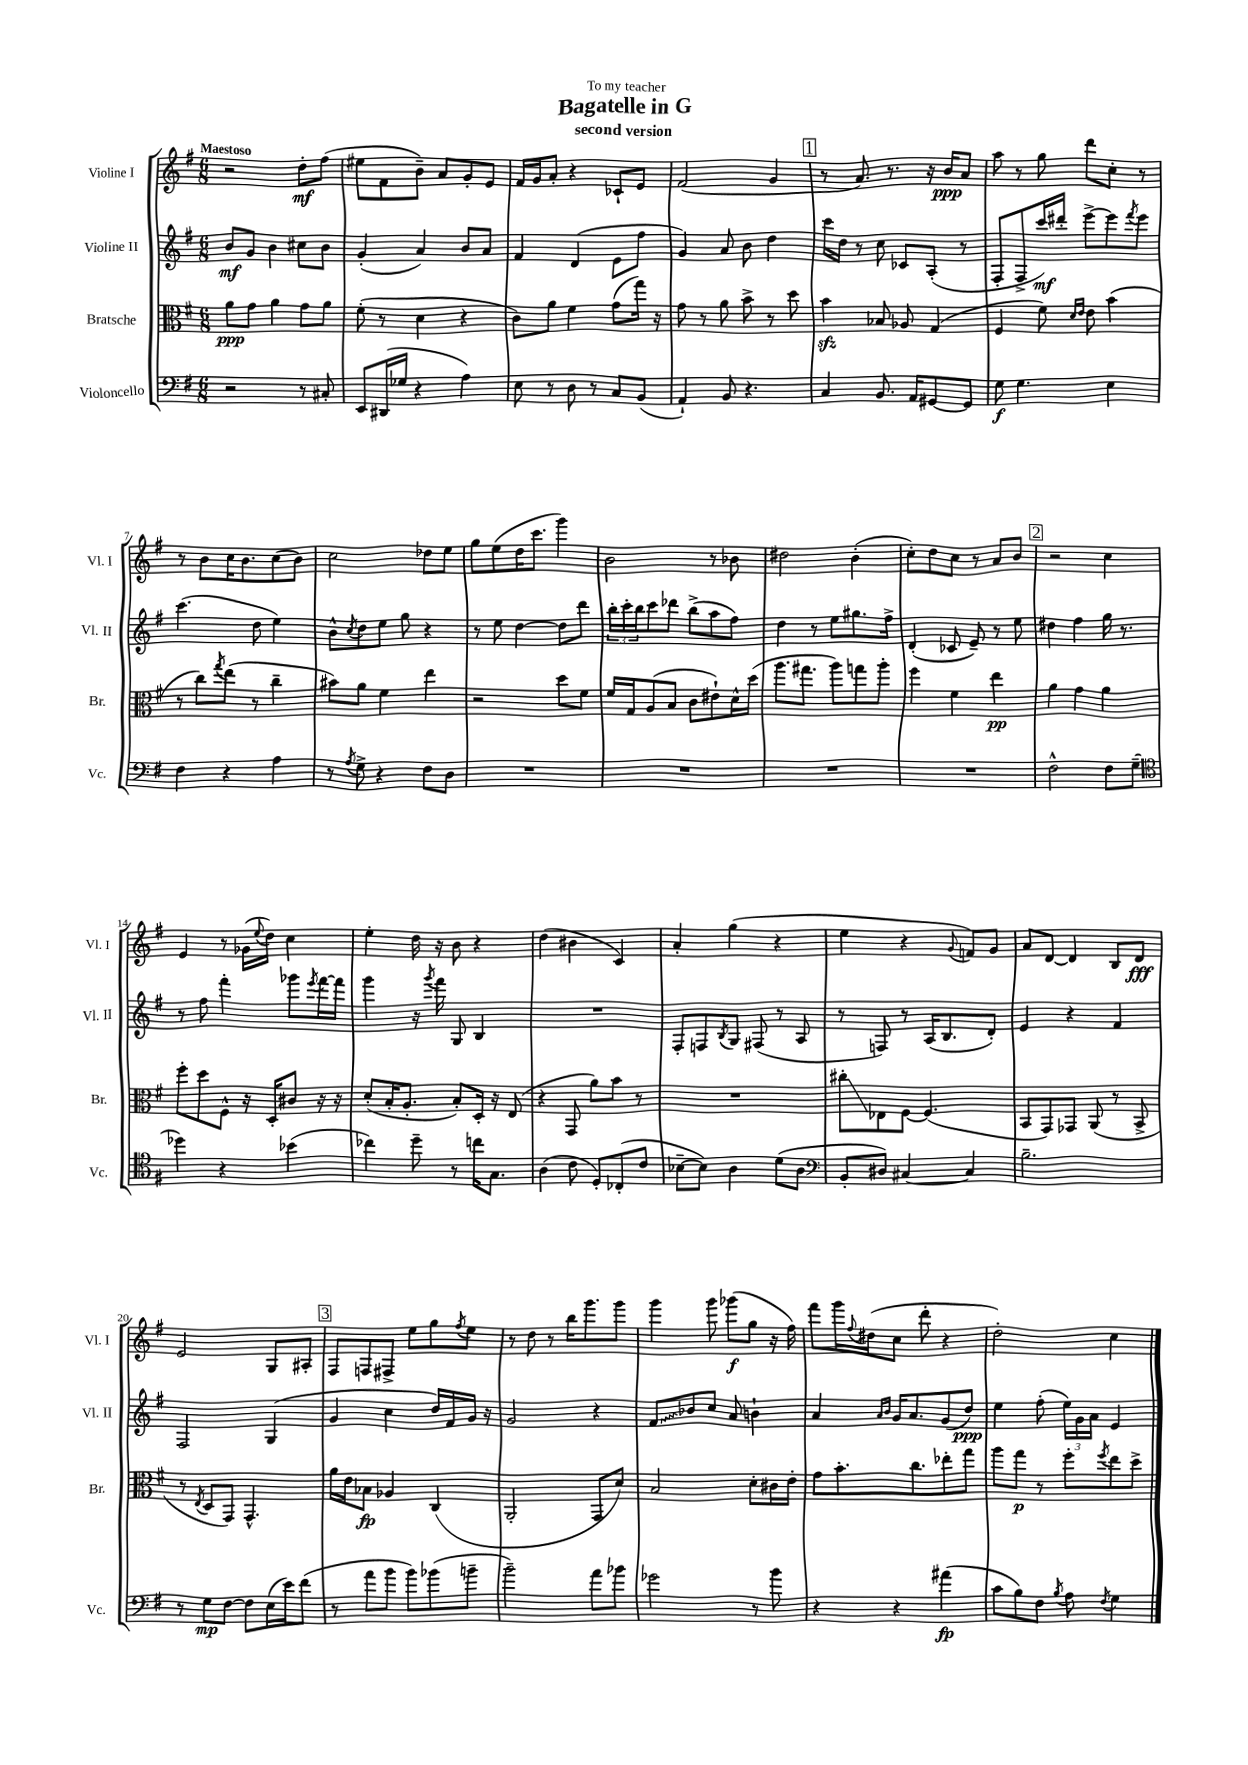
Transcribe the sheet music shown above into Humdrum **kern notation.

**kern	**kern	**kern	**kern
*staff4	*staff3	*staff2	*staff1
*clefF4	*clefC3	*clefG2	*clefG2
*k[f#]	*k[f#]	*k[f#]	*k[f#]
*M6/8	*M6/8	*M6/8	*M6/8
2r	8a\L	8b/L	2r
.	8g\J	8g/J	.
.	4a\	4b\	.
8r	8g\L	8cc#\L	8dd'\L
8C#'/	8a\J	8b\J	(8ff#\J
=	=	=	=
8EE/L	(8f#'\	(4g'/	8ee#\L
(16DD#/L	8r	.	8f#\
16G-/JJ	.	.	.
4r	4d\	4a/)	8b~\J)
.	.	.	8a/L
4A\)	4r	8b/L	8g'/
.	.	8a/J	8e/J
=	=	=	=
8E\	8c\L)	4f#/	16f#/LL
.	.	.	16g/J
8r	8a\J	.	8a'/J
8D\	4f#\	(4d/	4r
8r	.	.	.
8C/L	(8g\L	8e\L	8c-`/L
(8BB/J	16gg\Jk)	8ff#\J	8e/J
.	16r	.	.
=	=	=	=
4AA`/)	8g\	4g/)	(2f#/
.	8r	.	.
8BB/	8a\	8a/	.
4.r	8b^\	8b\	.
.	8r	4dd\	4g/
.	8dd\	.	.
=	=	=	=
4C/	4b\	16ccc\LL	8r
.	.	16dd\JJ	.
.	.	8r	8.a/)
8.BB/	8B-/	8cc\	.
.	.	.	8.r
.	8A-/	8c-/L	.
16AA/LK	.	.	.
[8GG#/	(4G/	(8A'/J	16r
.	.	.	16b/LK
8GG#/]J	.	8r	8a/J
=	=	=	=
8G\	4F#/	8F#'/L	8aa\
4.G\	.	8F#^/	8r
.	8f#\)	16ccc/L)	8gg\
.	.	16ddd#'/JJ	.
.	16qqd/LL	.	.
.	16qqe/JJ	.	.
.	8e\	[8eee^\L	8ddd\L
4E\	(4b\	8eee\]	8cc'\J
.	.	8qfff#/	.
.	.	8eee\J	8r
=	=	=	=
4F#\	8r	(4.ccc\	8r
.	8cc\L)	.	8b\L
.	8qgg/	.	.
4r	(8ee\J	.	16cc\K
.	.	.	8.b\
.	8r	8dd\	.
4A\	4cc~\	4ee\)	(8cc\
.	.	.	8b\J)
=	=	=	=
8r	8b#\L)	8b^^\L	2cc\
8qA/	.	8qcc/	.
8G^\	8a\J	8dd\	.
4r	4f#\	8ee\J	.
.	.	8gg\	.
8F#\L	4ee\	4r	8dd-\L
8D\J	.	.	8ee\J
=	=	=	=
2.r	2r	8r	8gg\L
.	.	8ee\	(8ee\
.	.	[4dd\	16dd\K
.	.	.	8.ccc\J
.	8dd\L	8dd\]L	4ggg\)
.	8f#\J	8ddd\J	.
=	=	=	=
2.r	16f#/LL	24bb'\LL	2b\
.	.	24ccc'\	.
.	16G/J	.	.
.	.	24bb\J	.
.	(8A/	8ccc\	.
.	8B/J	8ddd-\J	.
.	8c\L	(8bb^\L	.
.	8e#`\)	8aa\	8r
.	16d^^\L	8ff#\J)	8b-\
.	(16dd\JJ	.	.
=	=	=	=
2.r	8.aa\L	4dd\	2dd#\
.	8.gg#\J	.	.
.	.	8r	.
.	8aa\L)	8ee\L	.
.	8gg\	8.gg#\	(4b'\
.	8aa'\J	.	.
.	.	16ff#^\Jk	.
=	=	=	=
2.r	4ff#\	(4d'/	8cc'\L)
.	.	.	8dd\
.	4f#\	8c-/	8cc\J
.	.	8e~/)	8r
.	4ee\	8r	8a/L
.	.	8ee\	8b/J
=	=	=	=
2F#^^\	4a\	4dd#\	2r
.	4g\	4ff#\	.
8F#\L	4a\	16gg\	4cc\
.	.	8.r	.
(8G~\J	.	.	.
=	=	=	=
*clefC4	*	*	*
4dd-\)	8ff#'\L	8r	4e/
.	8dd\	8ff#\	.
4r	8F#^^\J	4fff#'\	8r
.	16r	.	(16g-\LL
.	.	.	8qqee/
.	16D'/LK	.	16dd\JJ)
(4b-\	8c#/J	8ggg-\L	4cc\
.	.	8qeee/	.
.	16r	[16fff#\L	.
.	16r	16fff#\]JJ	.
=	=	=	=
4cc-\)	(8d'/L	4ggg\	4ee'\
.	16B'/K	.	.
.	8.A'/J	.	.
8dd~\	.	16r	16dd\
.	.	8qggg/	.
.	.	16fff#\	16r
8r	8B'/L)	8G/	8b\
16cc\LK	16D'/Jk	4B/	4r
8.G\J	16r	.	.
.	(8E/	.	.
=	=	=	=
(4A\	4r	2.r	(4dd\
8c\	8GG/	.	4b#\
8D'/L)	8a\L)	.	.
(8C-'/	8b\J	.	4c/)
8c/J	8r	.	.
=	=	=	=
[8B-~\L	2.r	8F#'/L	4a'/
8B-\]J)	.	8F/	.
.	.	8qB/	.
4A\	.	8G/J	(4gg\
.	.	(8F#/	.
(8d\L	.	8r	4r
8A\J	.	8A/	.
=	=	=	=
*clefF4	*	*	*
8BB'/L	8cc#'\L	8r	4ee\
8D#/J)	8E-\	8F/)	.
[4C#/	[8F#\J	8r	4r
.	(4.F#/]	(16A/LK	.
.	.	8.B/	.
.	.	.	8qqg/
4C#/]	.	.	8f/L)
.	.	8d'/J)	8g/J
=	=	=	=
2.B~\	8BB/L	4e/	8a/L
.	8GG/)	.	[8d/J
.	8GG-/J	4r	4d/]
.	(8AA/	.	.
.	8r	4f#/	8B/L
.	8BB^/	.	8d/J
=	=	=	=
8r	8r	2F#/	2e/
.	8qE/	.	.
8G\L	8D/L	.	.
[8F#\J	8GG/J)	.	.
8F#\]L	4.GG^^/	.	.
(16E\L	.	(4G/	8G/L
16e\J)	.	.	.
(8f#\J	.	.	8A#'/J
=	=	=	=
8r	16a\LL	4g/	8F#/L
.	16e\J	.	.
8a\L	8B-\J	.	8F/
8b\J	4A-/	4cc\	8F#^/J
8b\L)	.	.	8ee\L
(8b-\	(4C/	16dd/LL)	8gg\
.	.	16f#/	.
.	.	.	8qff#/
8b~\J	.	16g/JJ	8ee\J
.	.	16r	.
=	=	=	=
2b~\)	2AA'/	2g/	8r
.	.	.	8dd\
.	.	.	8r
.	.	.	16bb\LK
.	.	.	8.ggg\
8a\L	8GG/L	4r	.
8b-\J	8d/J)	.	8ggg\J
=	=	=	=
2g-\	2B/	8f#/L	4ggg\
.	.	8b-/	.
.	.	8cc/J	8ggg\
.	.	8a/	(8ggg-\L
8r	8d'\L	4b`\	8gg\J
8b\	16c#\L	.	16r
.	16e'\JJ	.	16ff#\)
=	=	=	=
4r	8g\L	4a/	8fff#\L
.	8.b'\	.	16ggg\L
.	.	.	8qqff#/
.	.	.	(16dd#\J
.	.	16qqa/LL	.
.	.	16qqb/JJ	.
4r	.	16g/LK	8cc\J
.	8.cc\	8.a/	.
.	.	.	8ddd'\
(4a#\	8ee-'\	(8g/	4r
.	8gg\J	8dd/J)	.
=	=	=	=
8c\L	8aa\L	4ee\	2dd'\)
8B\)	8gg\J	.	.
8F#\J	8r	(8ff#'\	.
8qB/	.	.	.
8A\	8ff#'\L	24ee\LL)	.
.	.	24g\	.
.	.	24a\JJ	.
8qF#/	8qff#/	.	.
4G\	8ee\	4e/	4cc\
.	8dd^\J	.	.
==	==	==	==
*-	*-	*-	*-
